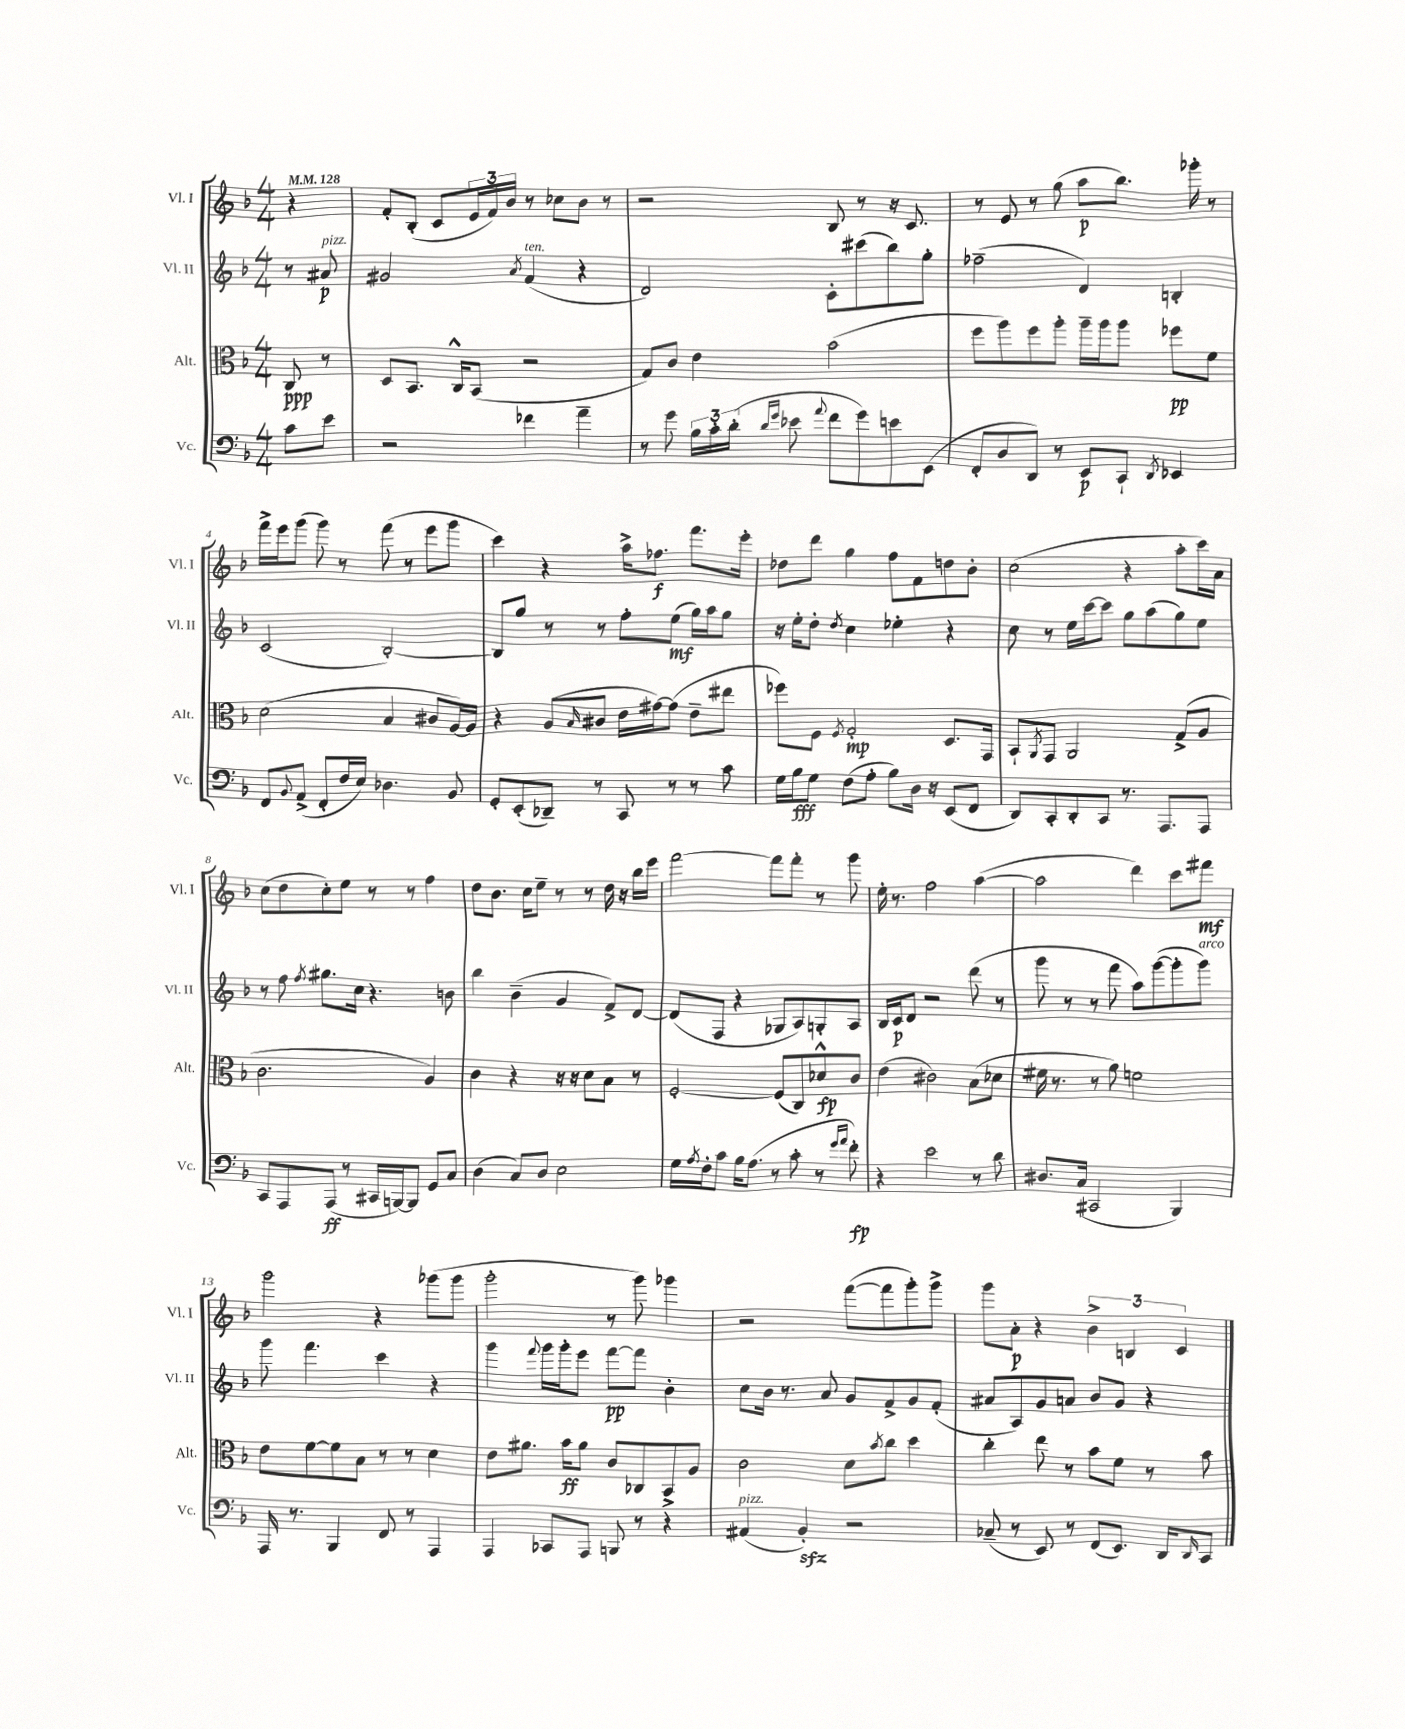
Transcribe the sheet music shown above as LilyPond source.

<<
\new StaffGroup <<
\new Staff = "s0" \with { instrumentName = "Vl. I" shortInstrumentName = "Vl. I" } {
    \clef treble \key f \major \numericTimeSignature \time 4/4 \partial 4 \tempo 4 = 128
    r4 |
    f'8-. bes8-.( c'8 \tuplet 3/2 { e'16 f'16) bes'16 } r8 ces''8 bes'8 r8 |
    r2 bes8 r8 r16 c'8. |
    r8 e'8 r8 g''8( a''8\p bes''8.) ges'''16-. r8 |
    f'''16-> e'''16 g'''8( g'''8) r8 f'''8( r8 e'''8 g'''8 |
    c'''4) r4 a''16-> fes''8.\f f'''8. e'''16-. |
    des''8 d'''8 g''4 f''8 f'8 d''8 bes'8-. |
    c''2( r4 a''8-. c'''16) a'16 |
    c''8( d''8 c''8-.) e''8 r8 r8 f''4 |
    d''8 bes'8. c''16 e''8-- r8 r8 d''16 r16 bes''16 e'''16 |
    f'''2~ f'''8 f'''8-. r8 g'''8 |
    e''16-. r8. f''2 a''4~( |
    a''2 d'''4) c'''8 fis'''8\mf |
    g'''2 r4 ges'''8( ges'''8 |
    g'''2-. r8 g'''8) ges'''4 |
    r2 f'''8~( f'''8 g'''8-.) g'''8-> |
    g'''8 a'8-.\p r4 \tuplet 3/2 { bes'4-> b4 c'4 } \bar "|." |
}
\new Staff = "s1" \with { instrumentName = "Vl. II" shortInstrumentName = "Vl. II" } {
    \clef treble \key f \major \numericTimeSignature \time 4/4 \partial 4
    r8 ais'8\p^\markup { \italic "pizz." } |
    gis'2 \acciaccatura { a'8 } f'4^\markup { \italic "ten." }( r4 |
    d'2) c'8-. cis'''8( bes''8) g''8-. |
    fes''2--( d'4) b4-. |
    c'2( bes2~-.) |
    bes8 g''8 r8 r8 f''8-. e''8\mf( g''16) a''16 g''8 |
    r16 e''16-. d''8-. \acciaccatura { d''8 } c''4 ees''4-. r4 |
    c''8 r8 e''16 c'''16~ c'''8 g''8 a''8( g''8) e''8 |
    r8 f''8 \acciaccatura { f''8 } gis''8. c''16 r4. b'8 |
    bes''4 bes'4--( g'4 f'8->) d'8~ |
    d'8( f8 r4 ges8 a8) g8-. a8 |
    bes16 c'16\p d'8 r2 d'''8( r8 |
    g'''8 r8 r8 f'''8 a''8) g'''8~( g'''8-. g'''8^\markup { \italic "arco" }) |
    g'''8 f'''4. c'''4 r4 |
    g'''4 \appoggiatura { f'''8 } g'''16 g'''16-. e'''8 f'''8~\pp f'''8 bes'4-. |
    c''8 bes'16 r8. a'8 g'8 f'8-> g'8 f'8-.( |
    ais'8 a8) g'8 a'8 bes'8 g'8 r4 \bar "|." |
}
\new Staff = "s2" \with { instrumentName = "Alt." shortInstrumentName = "Alt." } {
    \clef alto \key f \major \numericTimeSignature \time 4/4 \partial 4
    c8\ppp r8 |
    d8 bes,8. c16-^ bes,8( r2 |
    g8) c'8 e'4 bes'2( |
    f''8 a''8) f''8 a''8-. a''16-- a''16 a''8 fes''8\pp f'8 |
    d'2( bes4 cis'8 a16~) a16 |
    r4 a8( \grace { bes16 } cis'8 e'16 gis'16~) gis'8( e'8-- eis''8 |
    fes''8) f8 \acciaccatura { f8 } g2-.\mp d8. g,16 |
    bes,8-! \acciaccatura { a,8 } g,8 a,2 g8->( a8 |
    c'2. a4) |
    c'4 r4 r16 r16 d'8 bes8 r8 |
    f2~-. f8( c8) des'8-^\fp c'8 |
    e'4( cis'2) bes8( des'8 |
    fis'16 r8. r8 a'8) f'2 |
    e'8 f'8~ f'8 bes8 r8 r8 d'4 |
    e'8 ais'8. bes'16\ff ais'8 c'8 ces8 bes,8-> a8 |
    c'2 d'8 \acciaccatura { bes'8 } c''8 d''4 |
    c''4-. e''8 r8 bes'8 f'8 r8 bes'8 \bar "|." |
}
\new Staff = "s3" \with { instrumentName = "Vc." shortInstrumentName = "Vc." } {
    \clef bass \key f \major \numericTimeSignature \time 4/4 \partial 4
    c'8 e'8 |
    r2 fes'4 a'4-- |
    r8 g'8 \tuplet 3/2 { bes16 c'16-. d'16-.( } \grace { d'16 g'16 } ees'8 \appoggiatura { a'8 } f'8 g'8) e'8 e,8( |
    f,8-. d8 d,8) r8 e,8\p c,8-! \acciaccatura { d,8 } ees,4 |
    f,8 \appoggiatura { bes,8 } a,8->( f,8-. f16 e16) des4. bes,8 |
    g,8-. e,8-.( des,8--) r8 c,8 r8 r8 c'8 |
    g16 bes16\fff g8 f8( a8-. bes8) d16 r16 e,8( f,8 |
    d,8) c,8-. d,8-. c,8 r8. a,,8. a,,8 |
    c,8 a,,8 a,,8\ff( r8 cis,16 b,,16~) b,,8 g,8 c8 |
    d4( c8) d8 e2 |
    g16 \acciaccatura { a8 } f16-. c'8 bes16 a8.( r8 c'8-. r8 \grace { g'16 a'16 } f'8-.\fp) |
    r4 e'2 r8 d'8 |
    dis8. c16( cis,2 bes,,4) |
    a,,16 r8. bes,,4 f,8 r8 a,,4 |
    a,,4 ces,8 a,,8 b,,8 r8 r4 |
    ais,4^\markup { \italic "pizz." }( bes,4-.\sfz) r2 |
    ces8--( r8 e,8) r8 f,8( e,8.) d,16 \grace { d,16 } c,8 \bar "|." |
}
>>
>>
